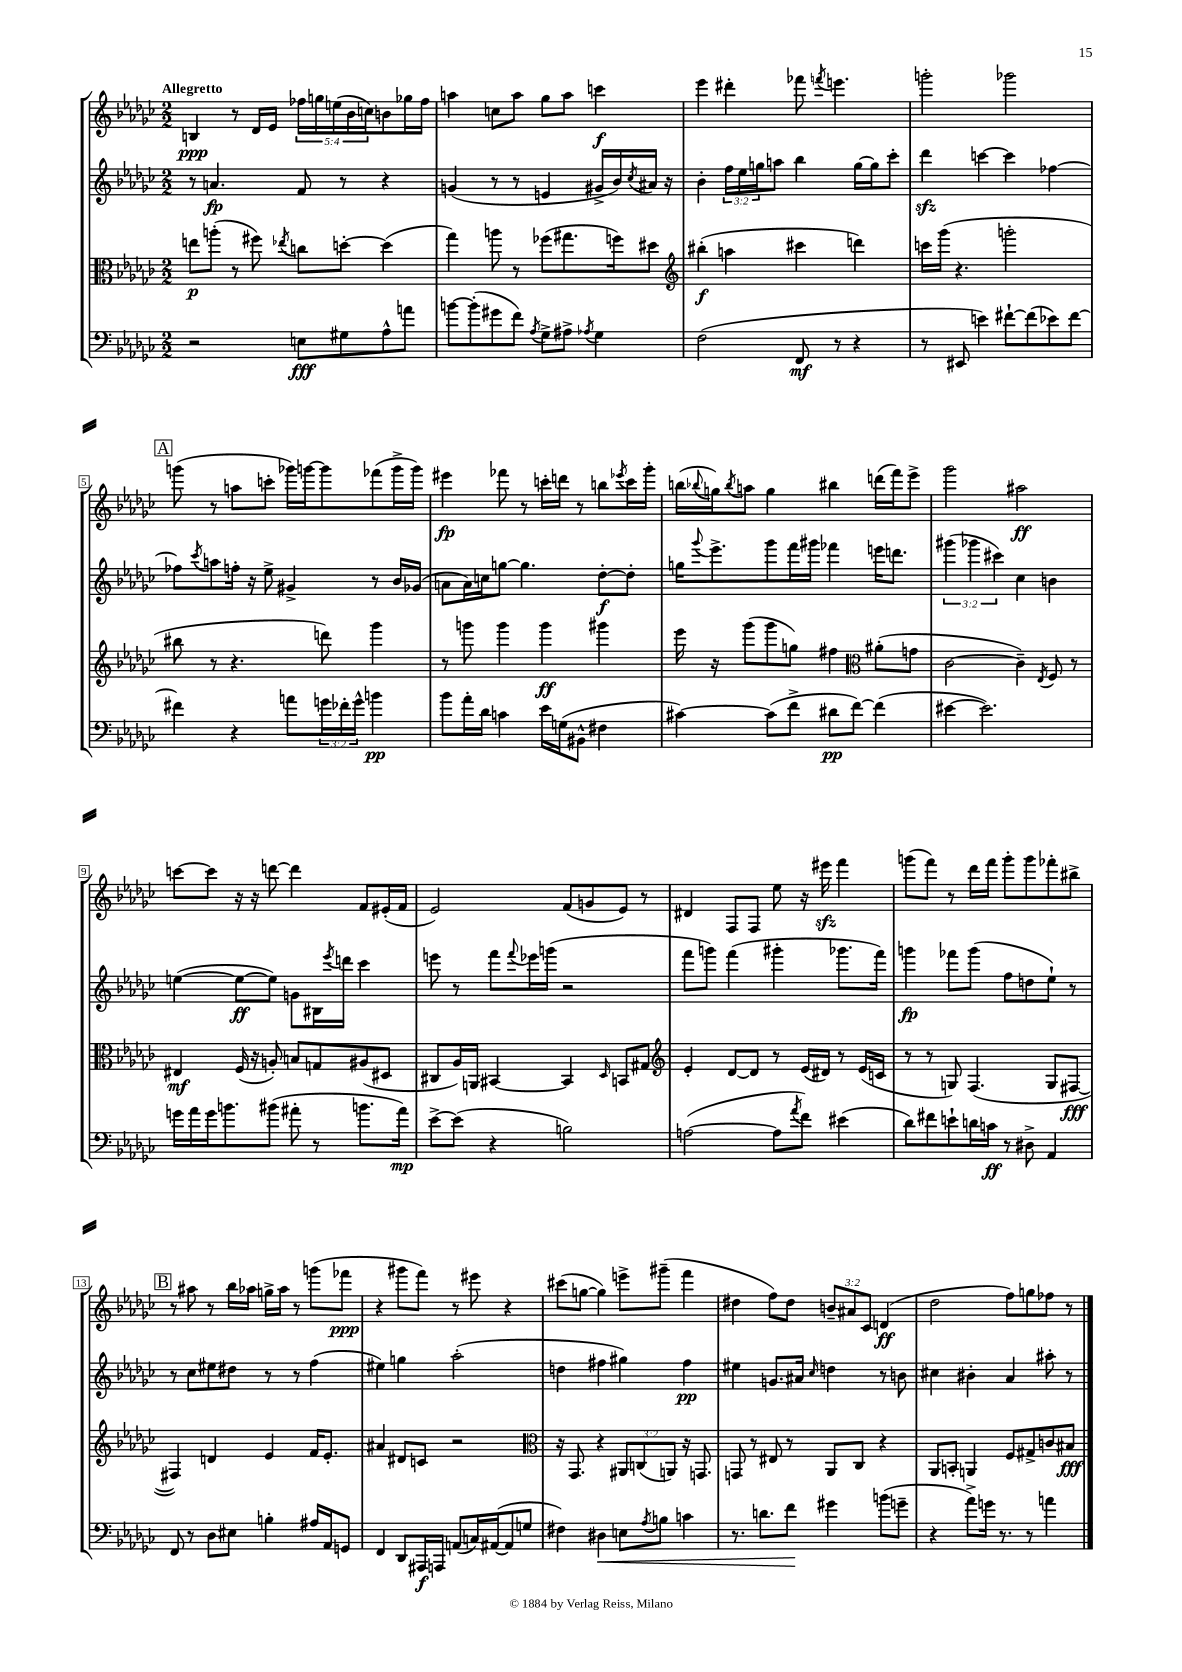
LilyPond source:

<<
\new StaffGroup <<
\new Staff = "s0" {
    \clef treble \key ges \major \numericTimeSignature \time 2/2 \override Staff.TupletNumber.text = #tuplet-number::calc-fraction-text \tempo "Allegretto"
    b4\ppp r8 des'16 ees'16 \tuplet 5/4 { fes''16 g''16 e''16( bes'16 c''16) } b'8 ges''16 fes''16 |
    a''4 c''8 a''8 ges''8 a''8 c'''4\f |
    ees'''4 dis'''4-. fes'''8 \acciaccatura { f'''8 } e'''4. |
    g'''2-. ges'''2 |
    \mark \markup { \box "A" } g'''8( r8 a''8 c'''8-. ges'''16) g'''16~ g'''8 fes'''8( g'''16-> g'''16) |
    eis'''4\fp fes'''8 r8 c'''16-. d'''16 r8 b''8 \acciaccatura { ees'''8 } c'''16 ges'''16-. |
    b''16( \appoggiatura { bes''8 } g''16) \acciaccatura { bes''8 } a''8 g''4 bis''4 d'''16( f'''16) ees'''8-> |
    ges'''2 ais''2\ff |
    c'''8~ c'''8 r16 r16 d'''8~ d'''4 f'8 eis'16-.( f'16 |
    ees'2) f'8( g'8 ees'8) r8 |
    dis'4 f8 f8 ees''8 r16 eis'''16\sfz f'''4 |
    g'''8( f'''8) r8 des'''16 f'''16 g'''8-. g'''8 fes'''8-. bis''8-> |
    \mark \markup { \box "B" } r8 ais''8 r8 bes''16 aes''16 g''16-> aes''16 r8 g'''8( fes'''8\ppp |
    r4 gis'''8 f'''8) r8 eis'''8 r4 |
    cis'''8( g''8~ g''4) e'''8-> gis'''8--( f'''4 |
    dis''4 f''8) dis''8 \tuplet 3/2 { b'8-- ais'8 ces'8 } d'4\ff( |
    des''2 f''8) g''8 fes''8 r8 \bar "|." |
}
\new Staff = "s1" {
    \clef treble \key ges \major \numericTimeSignature \time 2/2 \override Staff.TupletNumber.text = #tuplet-number::calc-fraction-text
    r8 a'4.\fp f'8 r8 r4 |
    g'4( r8 r8 e'4 gis'16-> bes'16) \acciaccatura { ces''8 } ais'16 r16 |
    bes'4-. \tuplet 3/2 { f''16 ees''16 g''16 } a''8 bes''4 g''16~ g''16 ces'''8-. |
    des'''4\sfz c'''4~ c'''4 fes''4~ |
    \mark \markup { \box "A" } fes''8 \acciaccatura { ces'''8 } a''8 f''16-. r16 ees''8-> gis'4-> r8 bes'16 ges'16( |
    a'8 a'16) c''16 g''8~ g''4. des''8~-.\f des''8-. |
    g''16 \appoggiatura { ges'''8 } ees'''8.-> ges'''8 f'''16 gis'''16 fes'''4 e'''16 d'''8. |
    \tuplet 3/2 { gis'''4( ges'''4 cis'''4) } ces''4 b'4 |
    e''4~( e''8~\ff e''8) g'8 bis16 \acciaccatura { ees'''8 } d'''16 ces'''4 |
    e'''8 r8 f'''8 \appoggiatura { f'''8 } ees'''16 g'''16( r2 |
    f'''8 g'''8) f'''4( gis'''4-. ges'''8. f'''16) |
    g'''4\fp fes'''8 g'''8( f''8 d''8 ees''8-!) r8 |
    \mark \markup { \box "B" } r8 ces''8 eis''8 dis''8 r8 r8 f''4( |
    eis''4) g''4 aes''2-.( |
    d''4 fis''4 gis''4) fis''4\pp |
    eis''4 g'8. ais'16 \grace { ces''16 } d''4 r8 b'8 |
    cis''4 bis'4-. aes'4 ais''8-. r8 \bar "|." |
}
\new Staff = "s2" {
    \clef alto \key ges \major \numericTimeSignature \time 2/2 \override Staff.TupletNumber.text = #tuplet-number::calc-fraction-text
    e''8\p a''8-.( r8 fis''8) \acciaccatura { ees''8 } c''8 d''8~-. d''4( |
    ges''4) a''8 r8 fes''8( gis''8. f''16) dis''8 |
    \clef treble bis''4-.\f( a''4 cis'''4 d'''4) |
    c'''16 ges'''16( r4. g'''2-. |
    \mark \markup { \box "A" } bis''8 r8 r4. d'''8) ges'''4 |
    r8 g'''8 g'''4 g'''4\ff gis'''4 |
    ees'''16 r16 ges'''8( ges'''8 g''8) fis''4 \clef alto ais'8-.( g'8 |
    ces'2~ ces'4--) \acciaccatura { ees8 } f8 r8 |
    eis4\mf f16( r16 a8-.) b8 g8 ais8( dis8 |
    cis8 aes16) a,16 bis,4~ bis,4 \grace { des16 } b,8 gis8 |
    \clef treble ees'4-. des'8~ des'8 r8 ees'16( dis'16) r8 ees'16( c'16 |
    r8 r8 g8) f4.( g8 fis8~\fff |
    \mark \markup { \box "B" } fis4) d'4 ees'4 f'16 ees'8.-. |
    ais'4 dis'8 c'8 r2 |
    \clef alto r16 ges,8. r4 \tuplet 3/2 { ais,8 c8( a,8) } r16 g,8. |
    g,8 r8 eis8 r8 aes,8 ces8 r4 |
    aes,8 b,8-. a,4 f8 gis8-> c'8 bis8\fff \bar "|." |
}
\new Staff = "s3" {
    \clef bass \key ges \major \numericTimeSignature \time 2/2 \override Staff.TupletNumber.text = #tuplet-number::calc-fraction-text
    r2 e8\fff gis8 aes8-^ a'8 |
    b'8~ b'8-.( gis'8 f'8) \acciaccatura { aes8 } ges8-> ais8-> \acciaccatura { aes8 } ges4 |
    f2( f,8\mf r8 r4 |
    r8 eis,8 e'4) fis'8~-! fis'8( ees'8) fis'8~ |
    \mark \markup { \box "A" } fis'4 r4 a'8 \tuplet 3/2 { g'16 fes'16-. g'16-^ } b'4\pp |
    bes'8 aes'16-. des'16 c'4 ees'16 g16( bis,8-^ fis4 |
    cis'4~) cis'8( f'8-> dis'8\pp f'8~) f'4( |
    eis'4~ eis'2.) |
    g'16 aes'16 g'16 b'8. bis'8( ais'8-. r8 b'8. ais'16\mp) |
    ees'8~-> ees'8( r4 b2) |
    a2~( a8 \acciaccatura { aes'8 } f'8) eis'4( |
    des'8) fis'8 e'8-! d'16 c'16\ff r8 dis8-> aes,4 |
    \mark \markup { \box "B" } f,8 r8 des8 eis8 b4-. ais16 aes,16 g,8 |
    f,4 des,8 ais,,16\f a,,16 a,8( c16) ais,16~( ais,8 g8 |
    fis4) dis4\< e8 \acciaccatura { aes8 } b8 c'4 |
    r8. d'8. f'8\! gis'4 b'8( g'8-- |
    r4 aes'8->) g'16 r8. r8 a'4 \bar "|." |
}
>>
>>
\layout { \context { \Score \override BarNumber.stencil = #(make-stencil-boxer 0.1 0.3 ly:text-interface::print) } }
